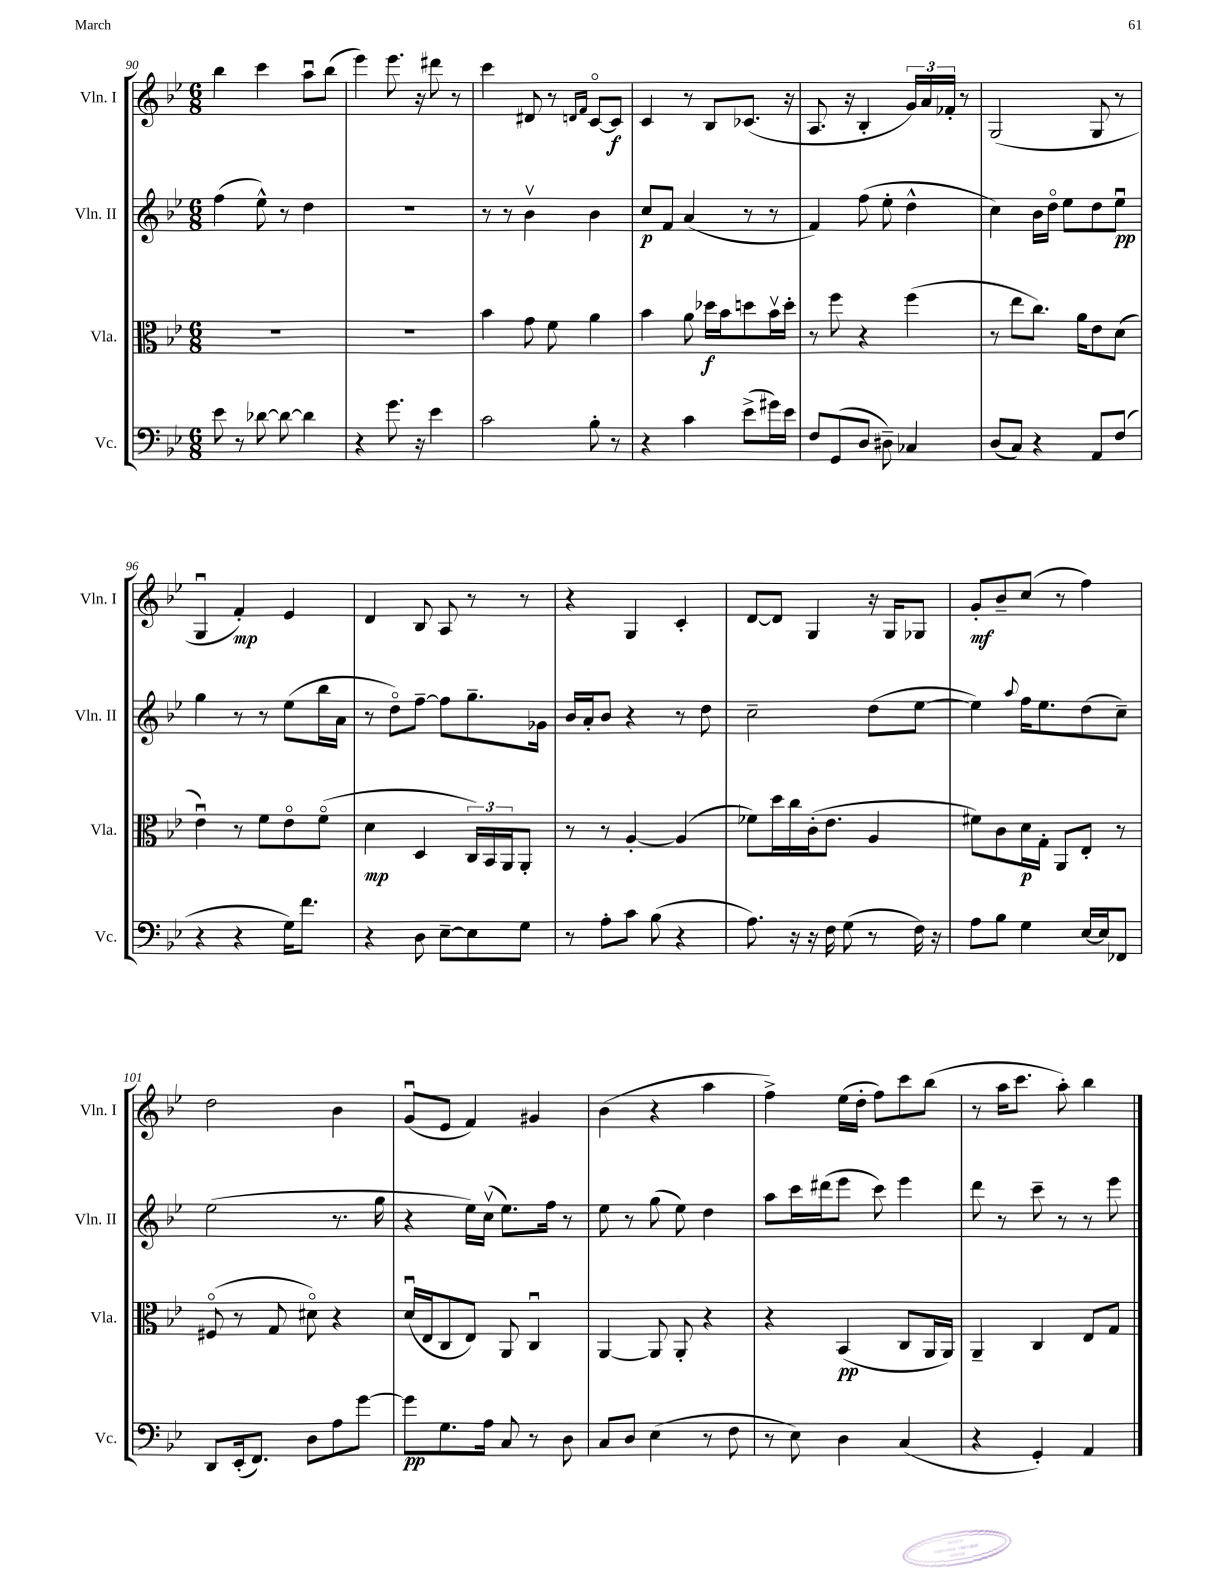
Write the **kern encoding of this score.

**kern	**kern	**kern	**kern
*staff4	*staff3	*staff2	*staff1
*clefF4	*clefC3	*clefG2	*clefG2
*k[b-e-]	*k[b-e-]	*k[b-e-]	*k[b-e-]
*M6/8	*M6/8	*M6/8	*M6/8
8e-	2.r	(4ff	4bb-
8r	.	.	.
[8d-	.	8ee-^^)	4ccc
8d-_	.	8r	.
4d-]	.	4dd	8aau
.	.	.	(8bb-
=	=	=	=
4r	2.r	2.r	4eee-)
8.g	.	.	8.eee-
16r	.	.	16r
4e-	.	.	8ddd#
.	.	.	8r
=	=	=	=
2c	4b-	8r	4ccc
.	.	8r	.
.	8g	4b-v	8d#
.	8f	.	8r
.	.	.	16qqd
.	.	.	16qqf
8B-'	4a	4b-	[8co
8r	.	.	8c]
=	=	=	=
4r	4b-	8cc	4c
.	.	8f	.
4c	8a	(4a	8r
.	16dd-	.	8B-
.	16b-	.	.
(8e-^	8dd	8r	(8.c-
16g#)	16b-v	8r	.
16e-	16dd'	.	16r
=	=	=	=
8F	8r	4f)	8.A
(8GG	8ff	.	.
.	.	.	16r
8D	4r	(8ff	4B-'
8D#~)	.	8ee-'	.
4C-	(4ff	4dd^^	24g)
.	.	.	24a
.	.	.	24f-'
.	.	.	8r
=	=	=	=
(8D	8r	4cc)	(2G
8C)	8ee-	.	.
4r	8.cc)	16b-	.
.	.	16ddo	.
.	.	8ee-	.
.	16a	.	.
8AA	8e-	8dd	8G
(8F	(8d	8ee-u	8r
=	=	=	=
4r	4e-u)	4gg	4Gu
4r	8r	8r	4f')
.	8f	8r	.
16G)	8e-o	(8ee-	4e-
8.f	.	.	.
.	(8fo	16bb-	.
.	.	16a	.
=	=	=	=
4r	4d	8r	4d
.	.	8ddo)	.
8D	4D	[8ff~	8B-
[8E-~	.	8ff]	8A
8E-]	24C)	8.gg~	8r
.	24BB-	.	.
.	24AA	.	.
8G	8AA'	.	8r
.	.	16g-	.
=	=	=	=
8r	8r	16b-	4r
.	.	16a'	.
8A'	8r	8b-	.
8c	[4A'	4r	4G
(8B-	.	.	.
4r	(4A]	8r	4c'
.	.	8dd	.
=	=	=	=
8.A)	8f-)	2cc~	[8d
.	16dd	.	8d]
16r	16cc	.	.
16r	(16c'	.	4G
16F	8.e-	.	.
(8G	.	.	.
8r	4A	(8dd	16r
.	.	.	16G
16F)	.	[8ee-	8G-
16r	.	.	.
=	=	=	=
8A	8f#)	4ee-])	8g'
8B-	8c	.	8b-~
.	.	8qqaa	.
4G	16d	16ff	(8cc
.	16G'	8.ee-	.
.	8AA	.	8r
[16E-	8E-'	(8dd	4ff)
16E-]	.	.	.
8FF-	8r	8cc~)	.
=	=	=	=
8DD	(8F#o	(2ee-	2dd
(16EE-'	8r	.	.
8.FF)	.	.	.
.	8G	.	.
8D	8d#o)	.	.
8A	4r	8.r	4b-
[8g	.	.	.
.	.	16gg	.
=	=	=	=
8g]	(16du	4r	(8gu
.	16E-	.	.
8.G	8C	.	8e-
.	8E-)	16ee-)	4f)
16A	.	(16ccv	.
8C	8AA	8.ee-)	.
8r	4Cu	.	4g#
.	.	16ff	.
8D	.	8r	.
=	=	=	=
8C	[4AA	8ee-	(4b-
8D	.	8r	.
(4E-	8AA]	(8gg	4r
.	8AA'	8ee-)	.
8r	4r	4dd	4aa
8F	.	.	.
=	=	=	=
8r	4r	8aa	4ff^)
8E-)	.	16ccc	.
.	.	(16ddd#	.
4D	(4BB-	8eee-	(16ee-
.	.	.	16dd'
.	.	8ccc)	8ff)
(4C	8C	4eee-	8ccc
.	16AA	.	(8bb-
.	16AA)	.	.
=	=	=	=
4r	4AA~	8ddd	8r
.	.	8r	16aa
.	.	.	8.ccc
4GG')	4C	8ccc~	.
.	.	8r	8aa')
4AA	8E-	8r	4bb-
.	8G	8eee-	.
==	==	==	==
*-	*-	*-	*-
